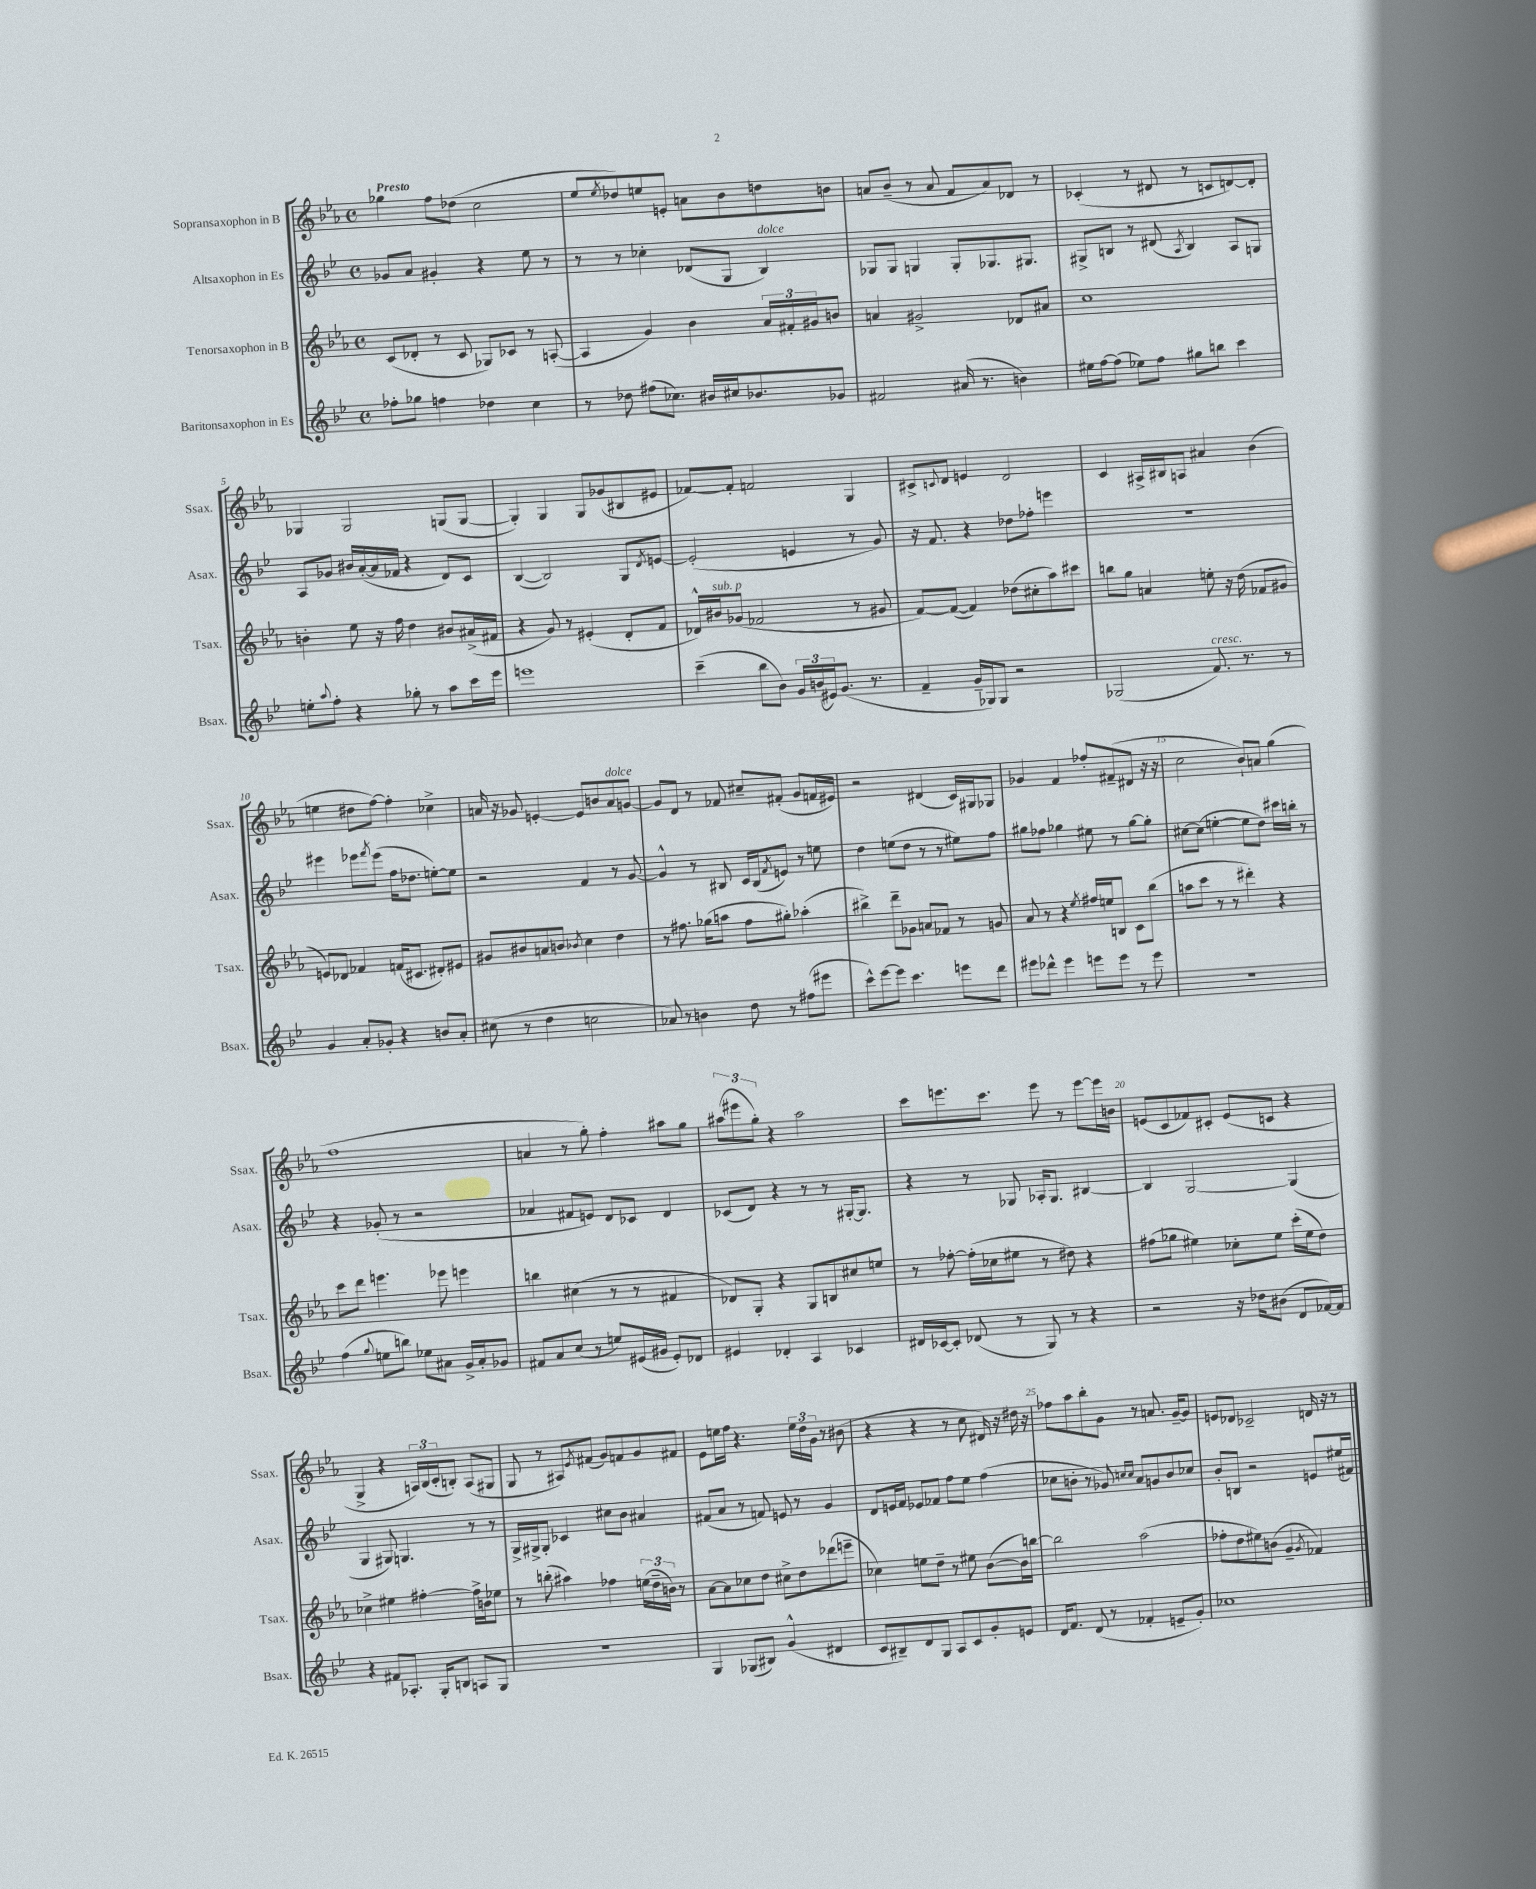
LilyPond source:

<<
\new StaffGroup <<
\new Staff = "s0" \with { instrumentName = "Sopransaxophon in B" shortInstrumentName = "Ssax." } {
    \clef treble \key ees \major \defaultTimeSignature \time 4/4 \tempo "Presto"
    ges''4 f''8 des''8( c''2 |
    ees''8 \acciaccatura { ees''8 } des''8) e''8 e'8-. a'8 bes'8 d''8 b'8 |
    a'8 bes'8--( r8 a'8 f'8 a'8) des'8 r8 |
    ces'4-.( r8 dis'8 r8 c'8 d'8~) d'8-. |
    ges4 ges2 g8( g8~ |
    g4-.) g4 g8 ges'8( bis8 eis'8 |
    fes'8~) fes'8-. f'2 g4 |
    cis'8-> \appoggiatura { c'8 } d'8 e'4 d'2 |
    c'4 ais16-> bis16 a8 ais'4 bes'4( |
    e''4 dis''8 f''8~) f''4-. ces''4-> |
    a'16 r16 ges'8 e'4~-. e'8 b'8 a'8^\markup { \italic "dolce" } g'8~ |
    g'8 d'8 r8 fes'8 cis''8-- fis'8-.( g'8 f'16 eis'16) |
    r2 dis'4( c'16) gis16 ges8 |
    ges'4 f'4 fes''8-. fis'8--( dis'8 r16 r16 |
    c''2 bes'8-!) a'8 g''4( |
    f''1 |
    a'4 r8 g''8-.) f''4-. ais''8 g''8 |
    \tuplet 3/2 { ais''8( eis'''8 g''8-.) } r4 ais''2 |
    c'''8 e'''8. c'''8. e'''8 r8 e'''8~ e'''16 b'16 |
    e'8( c'8 fes'8) cis'8-. e'8( c'8 r4 |
    g4-> r4 \tuplet 3/2 { a16) bes16( c'16-. } b8-.) a8( gis8 |
    g8 r8 ais8) \acciaccatura { ees'8 } fis'8( g'8) f'8 g'8 fis'8 |
    ees'8 e''16 f''16 r4. \tuplet 3/2 { e''16 d''16 g'16 } r8 bis'8( |
    r4 r4 r8 c''8 dis'16) r16 dis''16 r16 |
    fes''8 aes''8 bes''8-. g'8 r8 a'8. g'16~-- g'8 |
    e'8 des'8 ces'2-- d'16 r16 r8 \bar "|." |
}
\new Staff = "s1" \with { instrumentName = "Altsaxophon in Es" shortInstrumentName = "Asax." } {
    \clef treble \key bes \major \defaultTimeSignature \time 4/4
    ges'8 a'8 gis'4-. r4 ees''8 r8 |
    r8 r8 ces''4-. des'8( g8 bes4^\markup { \italic "dolce" }) |
    ges8 ges8 g4 g8-. ges8. gis8. |
    gis8-> b8 r8 dis'8( \acciaccatura { a8 } b4) a8 g8 |
    a8 ges'8 bis'16 a'16~-.( a'16 fes'16 r4 d'8) c'8 |
    bes4~( bes2) g8 \acciaccatura { d'8 } e'8~ |
    e'2-.( e'4 r8 g'8) |
    r16 f'8. r4 des''8 fes''8-. e'''4 |
    r1 |
    eis'''4 ees'''8 \acciaccatura { f'''8 } ees'''8( f''16 des''8. e''8~-.) e''8 |
    r2 f'4 r8 g'8~ |
    g'4-^ r8 bis8 c'16 bis16( \acciaccatura { f'8 } e'8) r8 e''8 |
    d''4 e''8( d''8 r8 r8 eis''8) f''8 |
    gis''8 fes''8 ges''4 eis''8 r8 ges''8~ ges''8-. |
    cis''8~ cis''8( e''4~-. e''8 d''8) cis'''16 b''16-. r8 |
    r4 ges'8-.( r8 r2 |
    aes'4 fis'8 e'8) d'8 ces'8 d'4 |
    ces'8( d'8) r4 r8 r8 gis16~-. gis8. |
    r4 r8 ges8 aes16-. ges8. bis4~ |
    bis4 g2~ g4( |
    g4 gis8) g4. r8 r8 |
    g16-> gis16-> gis8-. ces'4 cis''8 bes'8 ais'4 |
    fis'8( a'8 r8 f'8) e'8 r8 g'4 |
    d'8 e'16 f'16 ees'8 fes'8 f''8 ees''8 f''4( |
    ces''8 b'8-. r8 ges'8) \grace { c''16 c''16 } a'8 g'8 b'8 ces''8 |
    bes'8-. b8 r2 e'8 eis''16( fis'16) \bar "|." |
}
\new Staff = "s2" \with { instrumentName = "Tenorsaxophon in B" shortInstrumentName = "Tsax." } {
    \clef treble \key ees \major \defaultTimeSignature \time 4/4
    c'8( des'8-. r8 c'8 ges8) ces'8 r8 a8~-.( |
    a4 g'4) bes'4 \tuplet 3/2 { aes'16 fis'16-. gis'16 } b'8 |
    a'4 gis'2-> des'8 ais'8 |
    c''1 |
    b'4-. ees''8 r16 f''16 d''4 bis'8 ais'16->( fis'16 |
    r4 g'8) r8 eis'4-.( d'8-. f'8 |
    des'16-^) bis'16^\markup { \italic "sub. p" } ges'8( fes'2 r8 gis'8 |
    f'8~) f'8~( f'4) des''8( cis''8-. aes''8) cis'''8 |
    b''8 g''8 a'4 e''8-. r16 d''16( fes'8 gis'8 |
    e'8) des'8 fes'4 f'16( cis'8. dis'8-.) eis'8 |
    gis'8 bis'8 a'8 b'8 \acciaccatura { bes'8 } c''4 d''4 |
    r8 fis''8. ges''16( a''8 fis''8 gis''8-.) aes''4-.( |
    bis''4->) d'''8-- ges'8 a'8 fes'8 r8 g'8 |
    aes'8 r8 r4 \acciaccatura { ees''8 } fis''16 e''16 b8 c'8 bes''8( |
    a''8 c'''8 r8 r8 dis'''4-.) r4 |
    c'''8 d'''8 e'''4. ees'''8 e'''4 |
    b''4 cis''4( r8 r8 fis'4 |
    des'8) g8-. r4 g8 b8 cis''8 e''8 |
    r8 fes''8~-. fes''16-.( ces''16 eis''8 r8 dis''8) r4 |
    fis''8( ges''8 eis''4) ces''8-. eis''8 c'''16-.( eis''16 d''8) |
    ces''4-> eis''4 fis''4~-. fis''16-> b'16 ees''8 |
    r8 b''8-.( ais''4) fes''4 \tuplet 3/2 { e''16( d''16-- b'16) } r8 |
    aes'8~ aes'8 ces''8 d''8 cis''8-> d''8 des'''8( e'''8-- |
    ces''4) e''8 d''8-- r8 eis''8 bes'8~( bes'16) b''16~ |
    b''2 aes''2( |
    fes''8-. d''8 eis''8) b'8( g'4-- \acciaccatura { g'8 } fes'4) \bar "|." |
}
\new Staff = "s3" \with { instrumentName = "Baritonsaxophon in Es" shortInstrumentName = "Bsax." } {
    \clef treble \key bes \major \defaultTimeSignature \time 4/4
    fes''8-. ges''8 f''4 des''4 c''4 |
    r8 des''8 fis''8( ces''8.) bis'16 cis''16 bes'8. ges'8 |
    fis'2 ais'16( r8. b'4) |
    eis''16 f''16~ f''8( ees''8) f''8 gis''8 b''8 c'''4 |
    e''8-. \appoggiatura { a''8 } f''8-. r4 ges''8-. r8 a''8 c'''16 ees'''16 |
    e'''1 |
    c'''4--( bes''8 bes'8) \tuplet 3/2 { g'16 b'16( eis'16) } g'8.( r8. |
    f'4-- g'16-- ges16) ges8 r2 |
    ges2( f'8.^\markup { \italic "cresc." }) r8. r8 |
    g'4 a'8-. ges'8-. r4 b'8 a'8-. |
    cis''8( r8 d''4 c''2 |
    aes'8) r8 b'4 d''8 r8 fis''8( eis'''8 |
    c'''8-^) ees'''8~ ees'''8 c'''4. e'''8 d'''8 |
    eis'''8 des'''8-^ eis'''4 e'''8 e'''8 r8 e'''8 |
    R1 |
    f''4( \appoggiatura { g''8 } e''8 b''8) ees''8 ais'8 g'16-> ais'16-. ges'8 |
    fis'8 a'8 c''8( r8 e''8) eis'16( gis'16 eis'8-.) des'8 |
    eis'4 des'4-. a4 ces'4 |
    dis'16 ces'16~ ces'8-. des'8( r8 g8) r8 r4 |
    r2 r16 des''16 bis'8( d'8 fes'16~) fes'16 |
    r4 fis'8 aes8.-. g16-. b8 a8 g8 |
    R1 |
    g4 ges8( bis8) g'4-^( dis'4 |
    c'8 bis8--) d'8 g8 a8 c'8 g'8-. e'8 |
    d'16 f'8. d'8( r8 fes'4-. e'8-- g'8-.) |
    ces''1 \bar "|." |
}
>>
>>
\layout { \context { \Score \override BarNumber.break-visibility = ##(#f #t #t) barNumberVisibility = #(every-nth-bar-number-visible 5) } }
